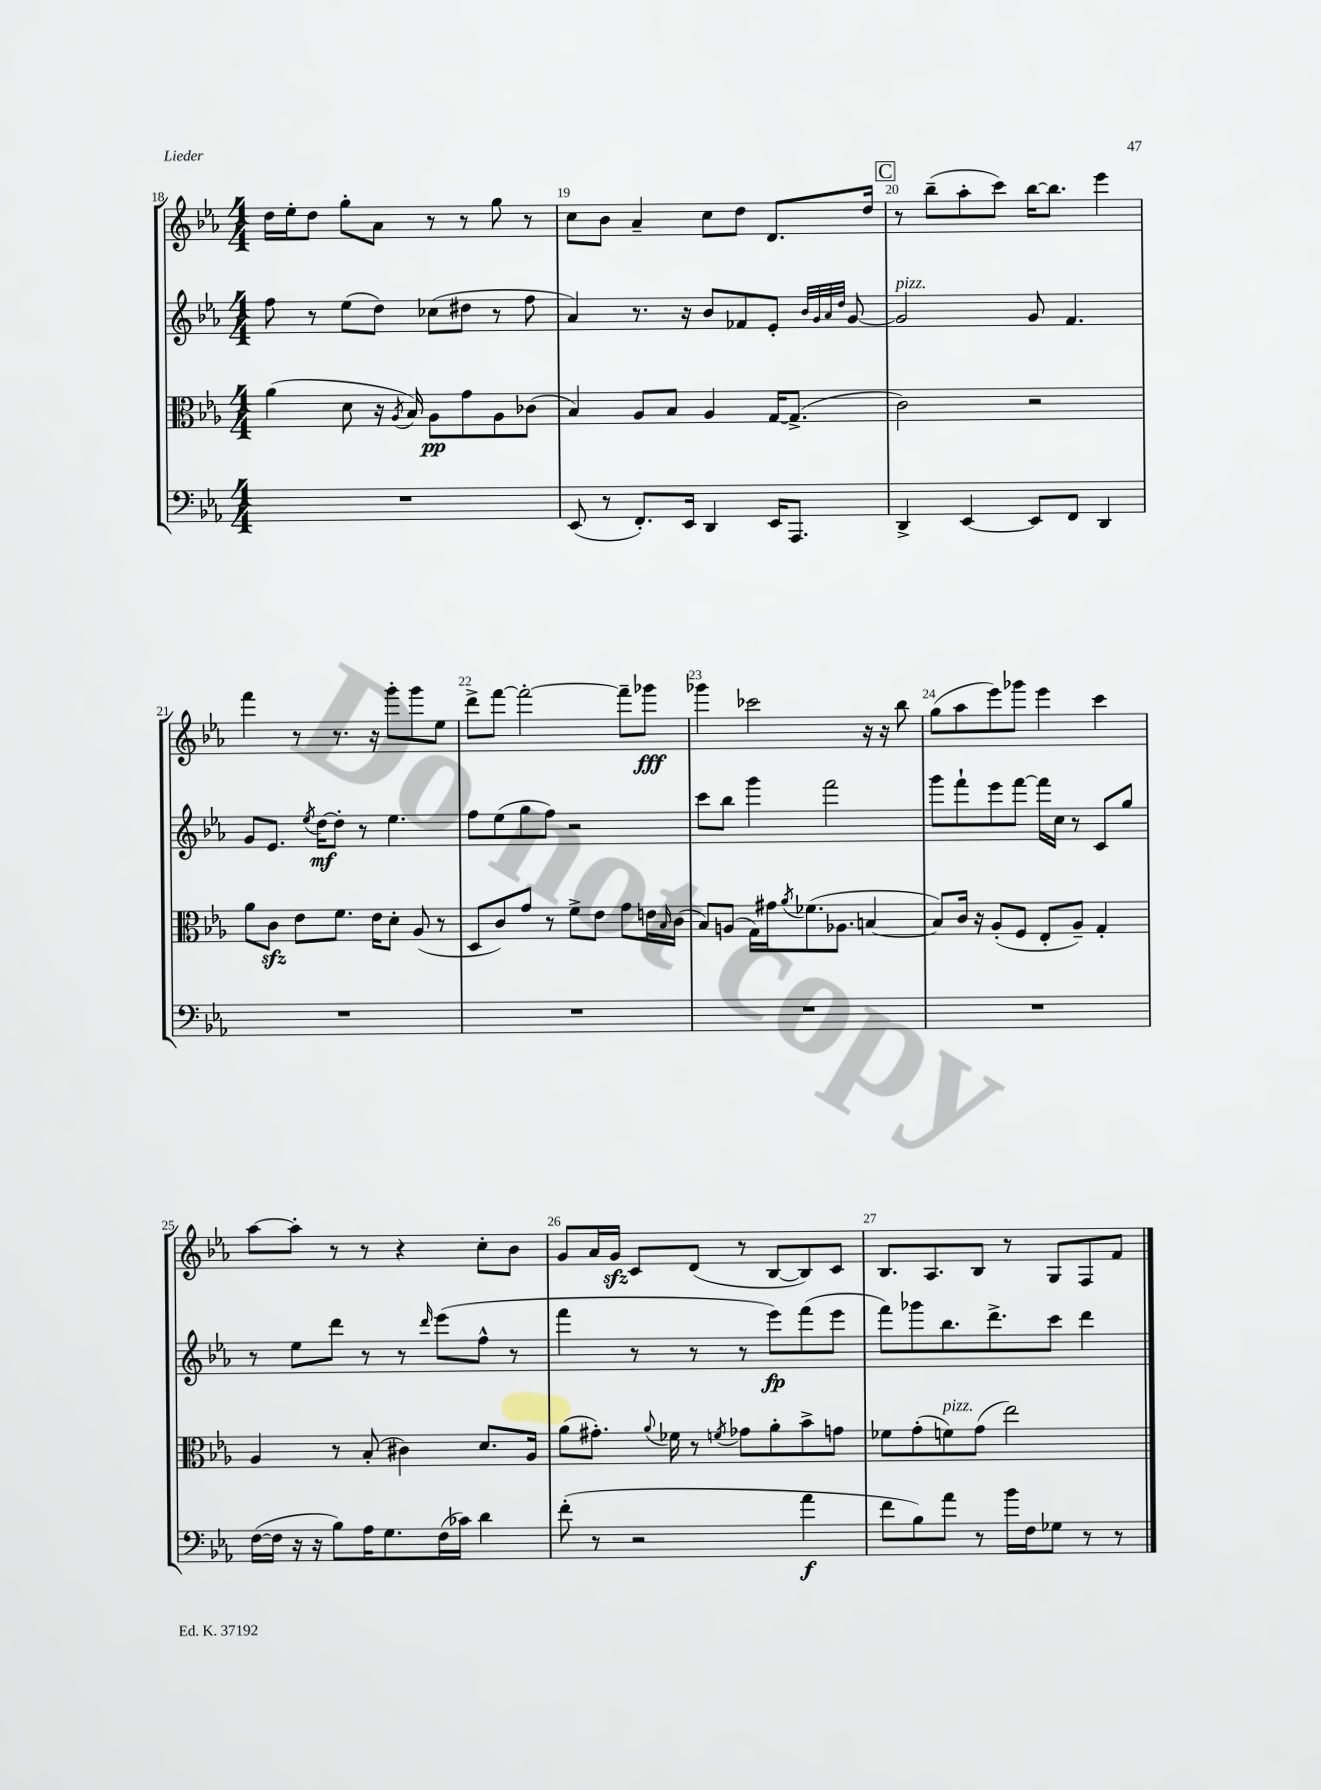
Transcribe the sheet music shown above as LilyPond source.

<<
\new StaffGroup <<
\new Staff = "s0" {
    \clef treble \key ees \major \numericTimeSignature \time 4/4
    d''16 ees''16-. d''8 g''8-. aes'8 r8 r8 g''8 r8 |
    c''8 bes'8 aes'4-- c''8 d''8 d'8. d''16 |
    \mark \markup { \box "C" } r8 bes''8--( aes''8-. c'''8) bes''16~ bes''8. ees'''4 |
    f'''4 r8 r8. r16 g'''8-. g'''8 ees''8 |
    d'''8-> f'''8~ f'''2~-. f'''8-- ges'''8\fff |
    ges'''4 ces'''2 r16 r16 bes''8 |
    g''8( aes''8 ees'''8) ges'''8 ees'''4 c'''4 |
    aes''8~ aes''8-. r8 r8 r4 c''8-. bes'8 |
    g'8 aes'16 g'16\sfz c'8 d'8( r8 bes8~ bes8) c'8 |
    bes8. aes8. bes8 r8 g8 f8 f'8 \bar "|." |
}
\new Staff = "s1" {
    \clef treble \key ees \major \numericTimeSignature \time 4/4
    f''8 r8 ees''8( d''8) ces''8( dis''8 r8 f''8 |
    aes'4) r8. r16 bes'8 fes'8 ees'8-. \grace { bes'32 g'32 aes'32 d''32 } g'8~ |
    \mark \markup { \box "C" } g'2^\markup { \italic "pizz." } g'8 f'4. |
    g'8 ees'8. \acciaccatura { ees''8 } d''16~\mf d''8-. r8 ees''4. |
    f''8 ees''8( g''8 f''8) r2 |
    c'''8 bes''8 g'''4 f'''2 |
    g'''8 f'''8-! ees'''8 f'''8~ f'''16 c''16 r8 c'8 g''8 |
    r8 ees''8 d'''8 r8 r8 \grace { d'''16 } ees'''8( f''8-^ r8 |
    f'''4 r8 r8 r8 ees'''8\fp) f'''8( ees'''8 |
    f'''8) ges'''8 bes''8. d'''8.-> c'''8 d'''4 \bar "|." |
}
\new Staff = "s2" {
    \clef alto \key ees \major \numericTimeSignature \time 4/4
    aes'4( d'8 r16 \acciaccatura { aes8 } bes16) aes8\pp g'8 aes8 ces'8( |
    bes4) aes8 bes8 aes4 g16~ g8.->( |
    \mark \markup { \box "C" } c'2) r2 |
    aes'8 c'8\sfz ees'8 f'8. ees'16 d'8-. aes8( r8 |
    d8 c'8) g'8 r8 f'8-> ees'8 g'8 e'16 \grace { bes16 } c'16( |
    bes8) a8( g16) gis'16 \acciaccatura { aes'8 } fes'8.( aes8. b4~ |
    b8) c'16 r16 aes8-.( f8 ees8-. aes8--) g4-. |
    aes4 r8 bes8-.( cis'4) d'8. aes16 |
    aes'8( gis'8.-.) \appoggiatura { aes'8 } fes'16 r8 \acciaccatura { f'8 } ges'8 aes'8-. bes'8-> g'8 |
    fes'8 g'8-.( f'8^\markup { \italic "pizz." }) g'8( ees''2) \bar "|." |
}
\new Staff = "s3" {
    \clef bass \key ees \major \numericTimeSignature \time 4/4
    R1 |
    ees,8( r8 f,8.-.) ees,16 d,4 ees,16 aes,,8. |
    \mark \markup { \box "C" } d,4-> ees,4~ ees,8 f,8 d,4 |
    R1 |
    R1 |
    R1 |
    R1 |
    f16~( f16 r16 r16 bes8) aes16 g8. f16( ces'16) d'4 |
    f'8-.( r8 r2 aes'4\f |
    f'8 bes8) aes'8 r8 bes'16 f16 ges8 r8 r8 \bar "|." |
}
>>
>>
\layout { \context { \Score currentBarNumber = #18 \override BarNumber.break-visibility = ##(#f #t #t) barNumberVisibility = #all-bar-numbers-visible } }
